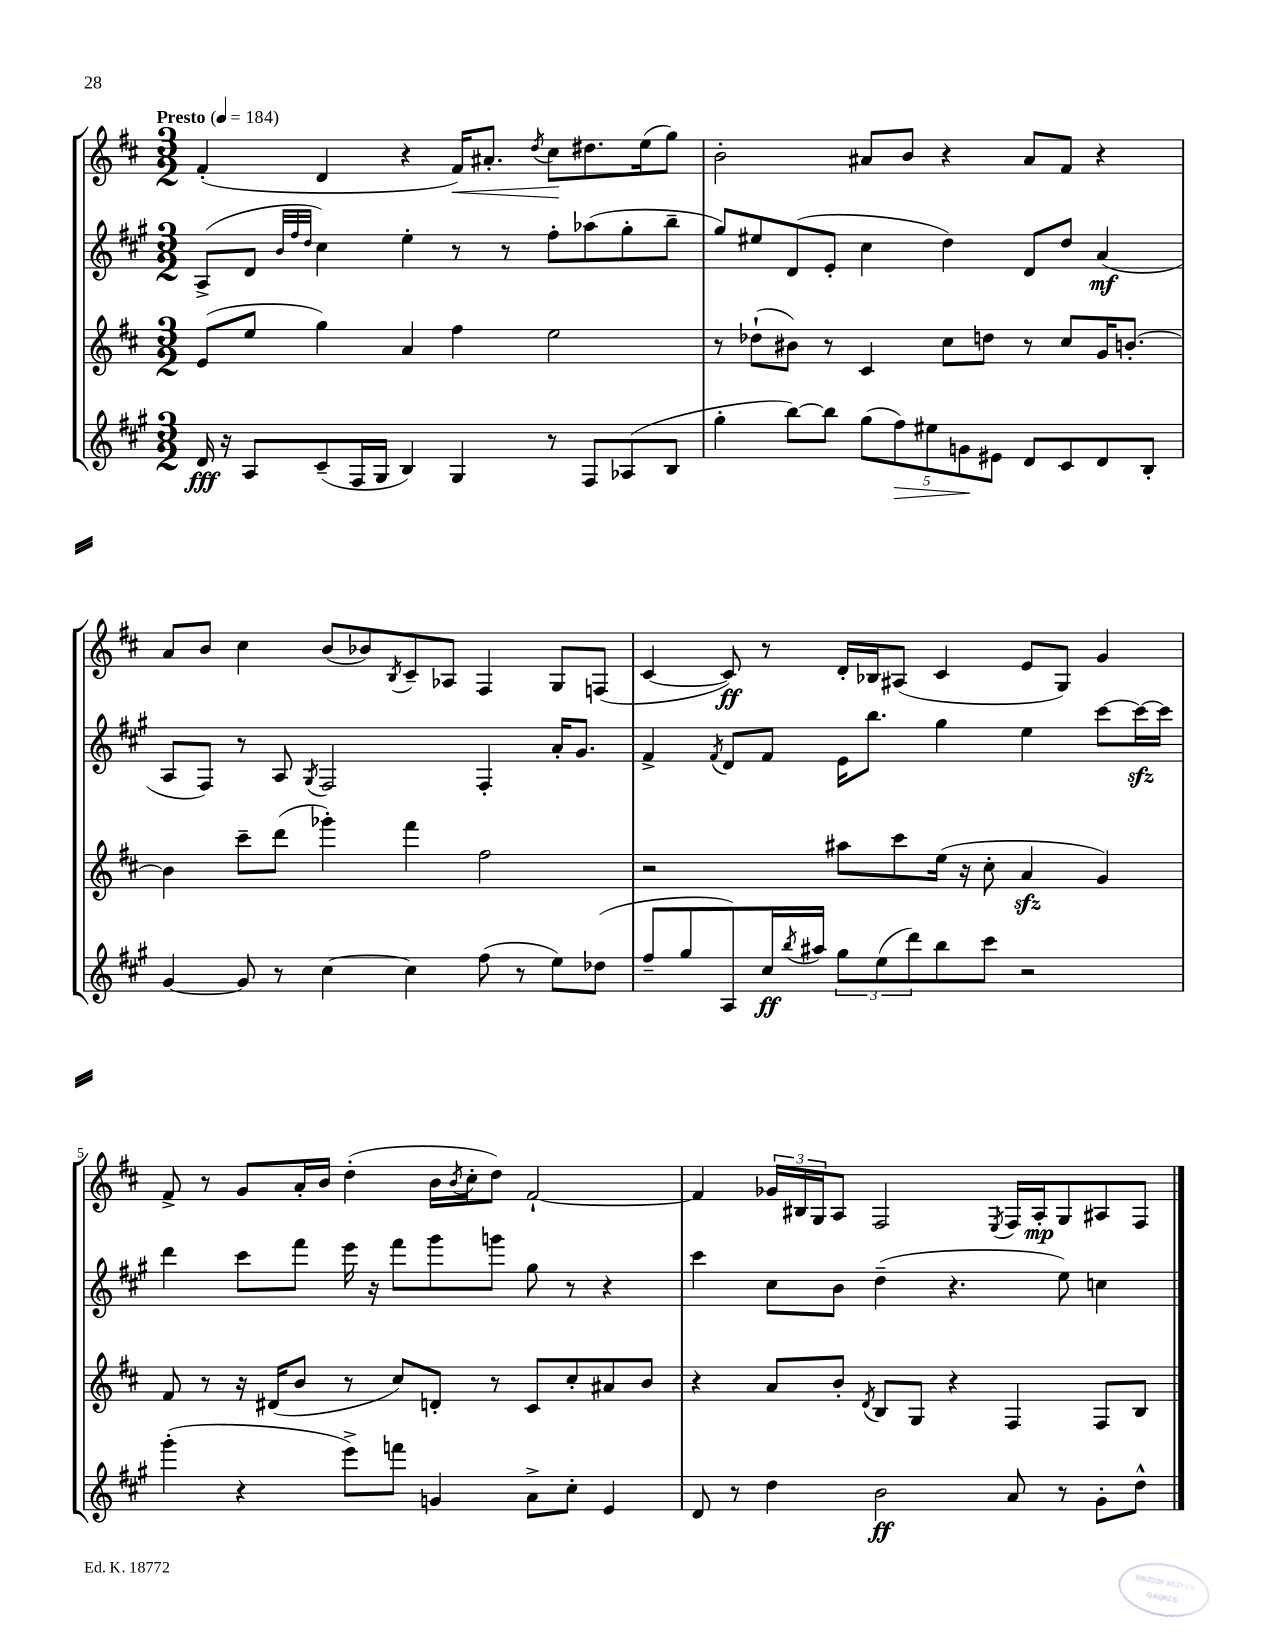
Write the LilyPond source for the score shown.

<<
\new StaffGroup <<
\new Staff = "s0" {
    \clef treble \key d \major \numericTimeSignature \time 3/2 \tempo "Presto" 4 = 184
    fis'4-.( d'4 r4 fis'16\<) ais'8.-. \acciaccatura { d''8 } cis''8\! dis''8. e''16( g''8) |
    b'2-. ais'8 b'8 r4 ais'8 fis'8 r4 |
    a'8 b'8 cis''4 b'8( bes'8) \acciaccatura { b8 } cis'8-- aes8 fis4 g8 f8( |
    cis'4~ cis'8\ff) r8 d'16-. bes16 ais8( cis'4 e'8 g8) g'4 |
    fis'8-> r8 g'8 a'16-. b'16 d''4-.( b'16 \acciaccatura { b'8 } cis''16-. d''8) fis'2~-! |
    fis'4 \tuplet 3/2 { ges'16 bis16 g16 } a8 fis2 \acciaccatura { e8 } fis16 a16-.\mp g8 ais8 fis8 \bar "|." |
}
\new Staff = "s1" {
    \clef treble \key a \major \numericTimeSignature \time 3/2
    a8->( d'8 \grace { b'32 fis''32 d''32 } cis''4) e''4-. r8 r8 fis''8-. aes''8( gis''8-. b''8-- |
    gis''8) eis''8 d'8( e'8-. cis''4 d''4) d'8 d''8 a'4\mf( |
    a8 fis8) r8 a8 \acciaccatura { gis8 } fis2 fis4-. a'16-. gis'8. |
    fis'4-> \acciaccatura { fis'8 } d'8 fis'8 e'16 b''8. gis''4 e''4 cis'''8~ cis'''16~\sfz cis'''16 |
    d'''4 cis'''8 fis'''8 e'''16 r16 fis'''8 gis'''8 g'''8 gis''8 r8 r4 |
    cis'''4 cis''8 b'8 d''4--( r4. e''8) c''4 \bar "|." |
}
\new Staff = "s2" {
    \clef treble \key d \major \numericTimeSignature \time 3/2
    e'8( e''8 g''4) a'4 fis''4 e''2 |
    r8 des''8-!( bis'8) r8 cis'4 cis''8 d''8 r8 cis''8 g'16 b'8.~-. |
    b'4 cis'''8-- d'''8( ges'''4-.) fis'''4 fis''2 |
    r2 ais''8 cis'''8 e''16( r16 cis''8-. a'4\sfz g'4) |
    fis'8 r8 r16 dis'16( b'8 r8 cis''8) d'8-. r8 cis'8 cis''8-. ais'8 b'8 |
    r4 a'8 b'8-. \acciaccatura { d'8 } b8 g8 r4 fis4 fis8 b8 \bar "|." |
}
\new Staff = "s3" {
    \clef treble \key a \major \numericTimeSignature \time 3/2
    d'16\fff r16 a8 cis'8--( fis16 gis16 b4) gis4 r8 fis8 aes8( b8 |
    gis''4-. b''8~) b''8 \tuplet 5/4 { gis''8( fis''8\>) eis''8 g'8\! eis'8 } d'8 cis'8 d'8 b8-. |
    gis'4~ gis'8 r8 cis''4~ cis''4 fis''8( r8 e''8) des''8( |
    fis''8-- gis''8 a8) cis''16\ff \acciaccatura { b''8 } ais''16 \tuplet 3/2 { gis''8 e''8( d'''8) } b''8 cis'''8 r2 |
    gis'''4-.( r4 e'''8->) f'''8 g'4 a'8-> cis''8-. e'4 |
    d'8 r8 d''4 b'2\ff a'8 r8 gis'8-. d''8-^ \bar "|." |
}
>>
>>
\layout { \context { \Score \override BarNumber.break-visibility = ##(#f #t #t) barNumberVisibility = #(every-nth-bar-number-visible 5) } }
